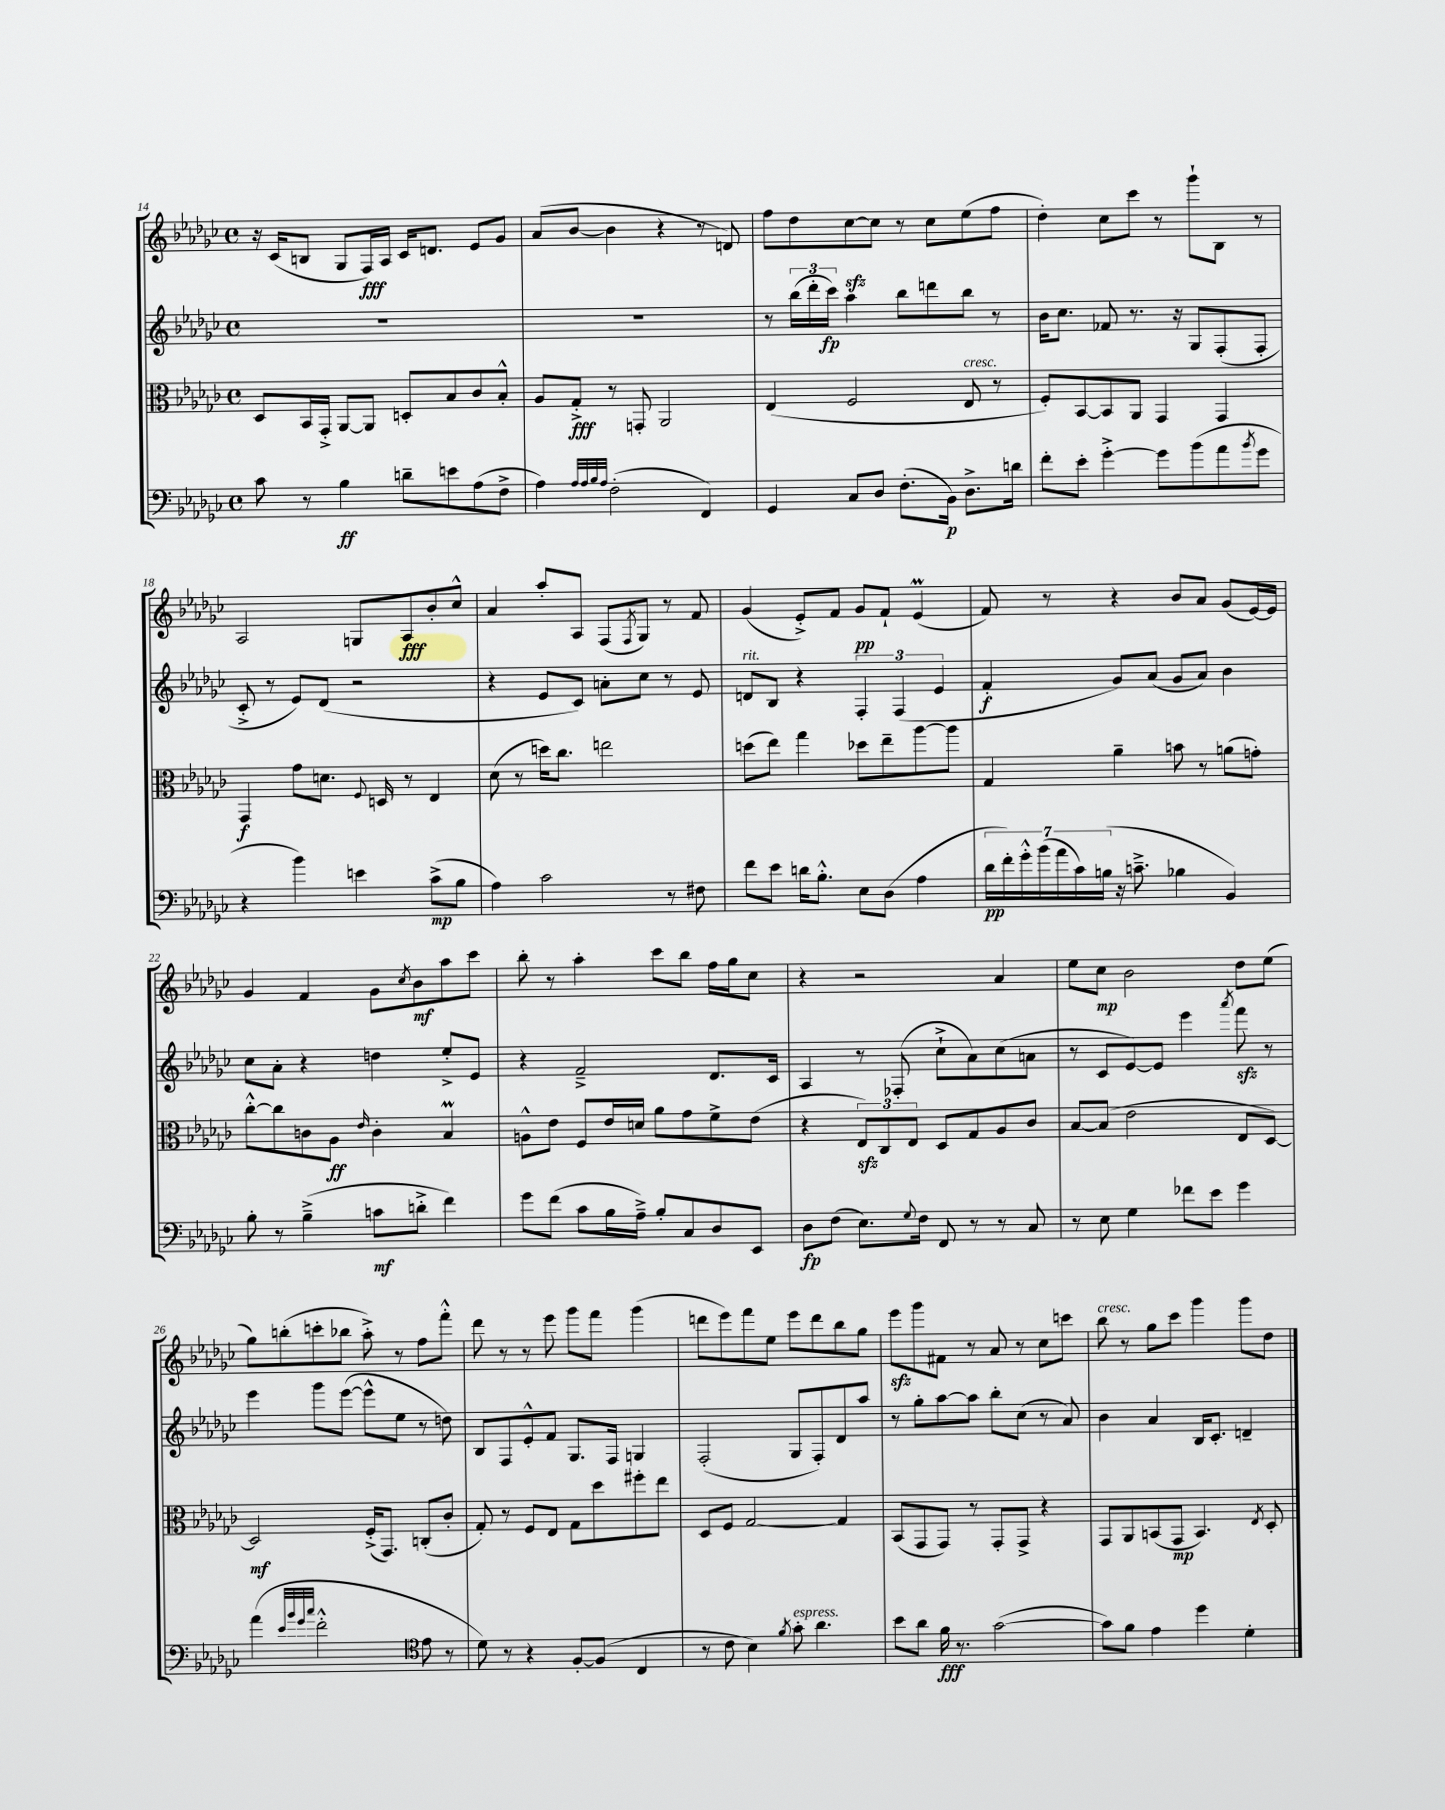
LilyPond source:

<<
\new StaffGroup <<
\new Staff = "s0" {
    \clef treble \key ges \major \defaultTimeSignature \time 4/4
    r16 ces'16( b8 ges8 f16\fff) aes16 ces'16 d'8. ees'8 ges'8 |
    aes'8( bes'8~ bes'4 r4 r8 d'8) |
    f''8 des''8 ces''8~\sfz ces''8 r8 ces''8 ees''8( f''8 |
    des''4-.) ces''8 ces'''8 r8 ges'''8-! bes8 r8 |
    aes2 g8 aes8\fff bes'8-. ces''8-^ |
    aes'4 aes''8-. aes8 f8( \acciaccatura { f8 } ges8) r8 f'8 |
    ges'4( ees'8-.->) f'8 ges'8\pp f'8-! ees'4\prall( |
    f'8) r8 r4 bes'8 aes'8 ges'8( ees'16~) ees'16 |
    ges'4 f'4 ges'8 \acciaccatura { ces''8 } bes'8\mf aes''8 ces'''8 |
    bes''8-. r8 aes''4-. ces'''8 bes''8 f''16 ges''16 ces''8 |
    r4 r2 aes'4 |
    ees''8 ces''8\mp bes'2 des''8 ees''8( |
    ges''8) b''8-.( c'''8-. bes''8 aes''8-.->) r8 f''8 f'''8-.-^ |
    des'''8 r8 r8 ees'''8 ges'''8 f'''8 ges'''4( |
    d'''8 ees'''8) f'''8 ees''8 ees'''8 d'''8 bes''8 ges''8 |
    ees'''8\sfz ges'''8 fis'8 r8 aes'8 r8 ces''8 c'''8 |
    bes''8^\markup { \italic "cresc." } r8 ges''8 ces'''8 ges'''4 ges'''8 des''8 \bar "|." |
}
\new Staff = "s1" {
    \clef treble \key ges \major \defaultTimeSignature \time 4/4
    R1 |
    R1 |
    r8 \tuplet 3/2 { bes''16( des'''16-. ces'''16\fp) } aes''4 bes''8 d'''8 bes''8 r8 |
    bes'16 ces''8. fes'8 r8. r16 ges8 f8-.( f8-. |
    ces'8-.-> r8 ees'8) des'8( r2 |
    r4 ees'8 ces'8) a'8-. ces''8 r8 ees'8 |
    d'8^\markup { \italic "rit." } bes8 r4 \tuplet 3/2 { f4-. f4( ees'4 } |
    f'4-.\f ges'8) aes'8( ges'8 aes'8) bes'4 |
    ces''8 aes'8-. r4 d''4 ees''8-.-> ees'8 |
    r4 f'2---> des'8. ces'16 |
    aes4 r8 fes8-.( ces''8-!-> aes'8) ces''8( a'8 |
    r8 ces'8 ees'8~) ees'8 ees'''4 \acciaccatura { aes'''8 } f'''8\sfz r8 |
    ees'''4 ges'''8 ees'''8~( ees'''8-^ ees''8 r8 d''8) |
    bes8 f8 ees'8-.-^ f'8 ges8. f16 g4 |
    f2-.( ges8 f8-.) des'8 aes''8 |
    r8 ges''8-. aes''8~ aes''8 bes''8-. ces''8( r8 aes'8) |
    bes'4 aes'4 bes16 ces'8.-. d'4-- \bar "|." |
}
\new Staff = "s2" {
    \clef alto \key ges \major \defaultTimeSignature \time 4/4
    des8 bes,16 ges,16-.-> aes,8~ aes,8 d8-. bes8 ces'8 bes8-.-^ |
    aes8 ges8-.->\fff r8 g,8-. aes,2 |
    ees4( f2 ees8^\markup { \italic "cresc." } r8 |
    f8-.) bes,8~ bes,8 aes,8 ges,4 ges,4 |
    ges,4\f ges'8 d'8. \appoggiatura { f8 } d16 r8 ees4 |
    des'8( r8 d''16) ces''8. e''2 |
    d''8( ees''8) ges''4 des''8 ees''8-- aes''8~ aes''8 |
    ges4 aes'4-- b'8 r8 a'8( g'8-.) |
    ces''8~-.-^ ces''8 c'8 aes8\ff \grace { ees'16 } c'4-. bes4\prall |
    a8-^ ees'8 f8 ees'16 d'16 aes'8 ges'8 f'8-> ees'8( |
    r4 \tuplet 3/2 { ees8\sfz) ces8 ees8 } des8 ges8 aes8 ces'8 |
    bes8~ bes8( ees'2 ees8 des8~) |
    des2\mf f16-.->( ges,8.) c8-.( ces'8-. |
    ges8-.) r8 f8 ees8 ges8 des''8 fis''8-. ees''8 |
    des8 f8 ges2~ ges4 |
    bes,8( ges,8 ges,8) r8 ges,8-. ges,8-> r4 |
    ges,8 aes,8 b,8( ges,8\mp b,4.) \acciaccatura { ees8 } des8-. \bar "|." |
}
\new Staff = "s3" {
    \clef bass \key ges \major \defaultTimeSignature \time 4/4
    ces'8 r8 bes4\ff d'8-- e'8 aes8( f8-> |
    aes4) \grace { aes32 aes32 bes32 aes32 } f2-.( f,4) |
    ges,4 ces8 des8 f8.-.( bes,16\p) des8.-> d'16 |
    f'8-. ees'8-. ges'4~-.-> ges'8 bes'8( aes'8 \acciaccatura { bes'8 } ges'8 |
    r4 bes'4) e'4 ces'8->\mp( bes8 |
    aes4) ces'2 r8 fis8 |
    f'8 ees'8 d'16 bes8.-.-^ ees8 des8( aes4 |
    \tuplet 7/4 { des'16\pp f'16-.) ges'16-.-^ bes'16( aes'16 ces'16) b16( } r16 c'8.---> bes4 bes,4) |
    bes8-. r8 bes4--->( c'8\mf d'8-.-> f'4) |
    ges'8 f'8( ces'8 bes16 aes16--->) bes8-. ces8 des8 ees,8 |
    des8\fp f8( ees8.) \appoggiatura { ges8 } f16 f,8 r8 r8 ces8 |
    r8 ees8 ges4 fes'8 ees'8 ges'4 |
    aes'4( \grace { ees'32 bes'32 ges'32 ces''32 } f'2-.-^ \clef tenor ees'8 r8 |
    des'8) r8 r4 f8~-. f8( ces4 |
    r8 ces'8 bes4) \acciaccatura { f'8 } ges'8-.^\markup { \italic "espress." } aes'4. |
    bes'8 aes'8 f'16\fff r8. ges'2~( |
    ges'8) f'8 ees'4 des''4 des'4-. \bar "|." |
}
>>
>>
\layout { \context { \Score currentBarNumber = #14 } }
